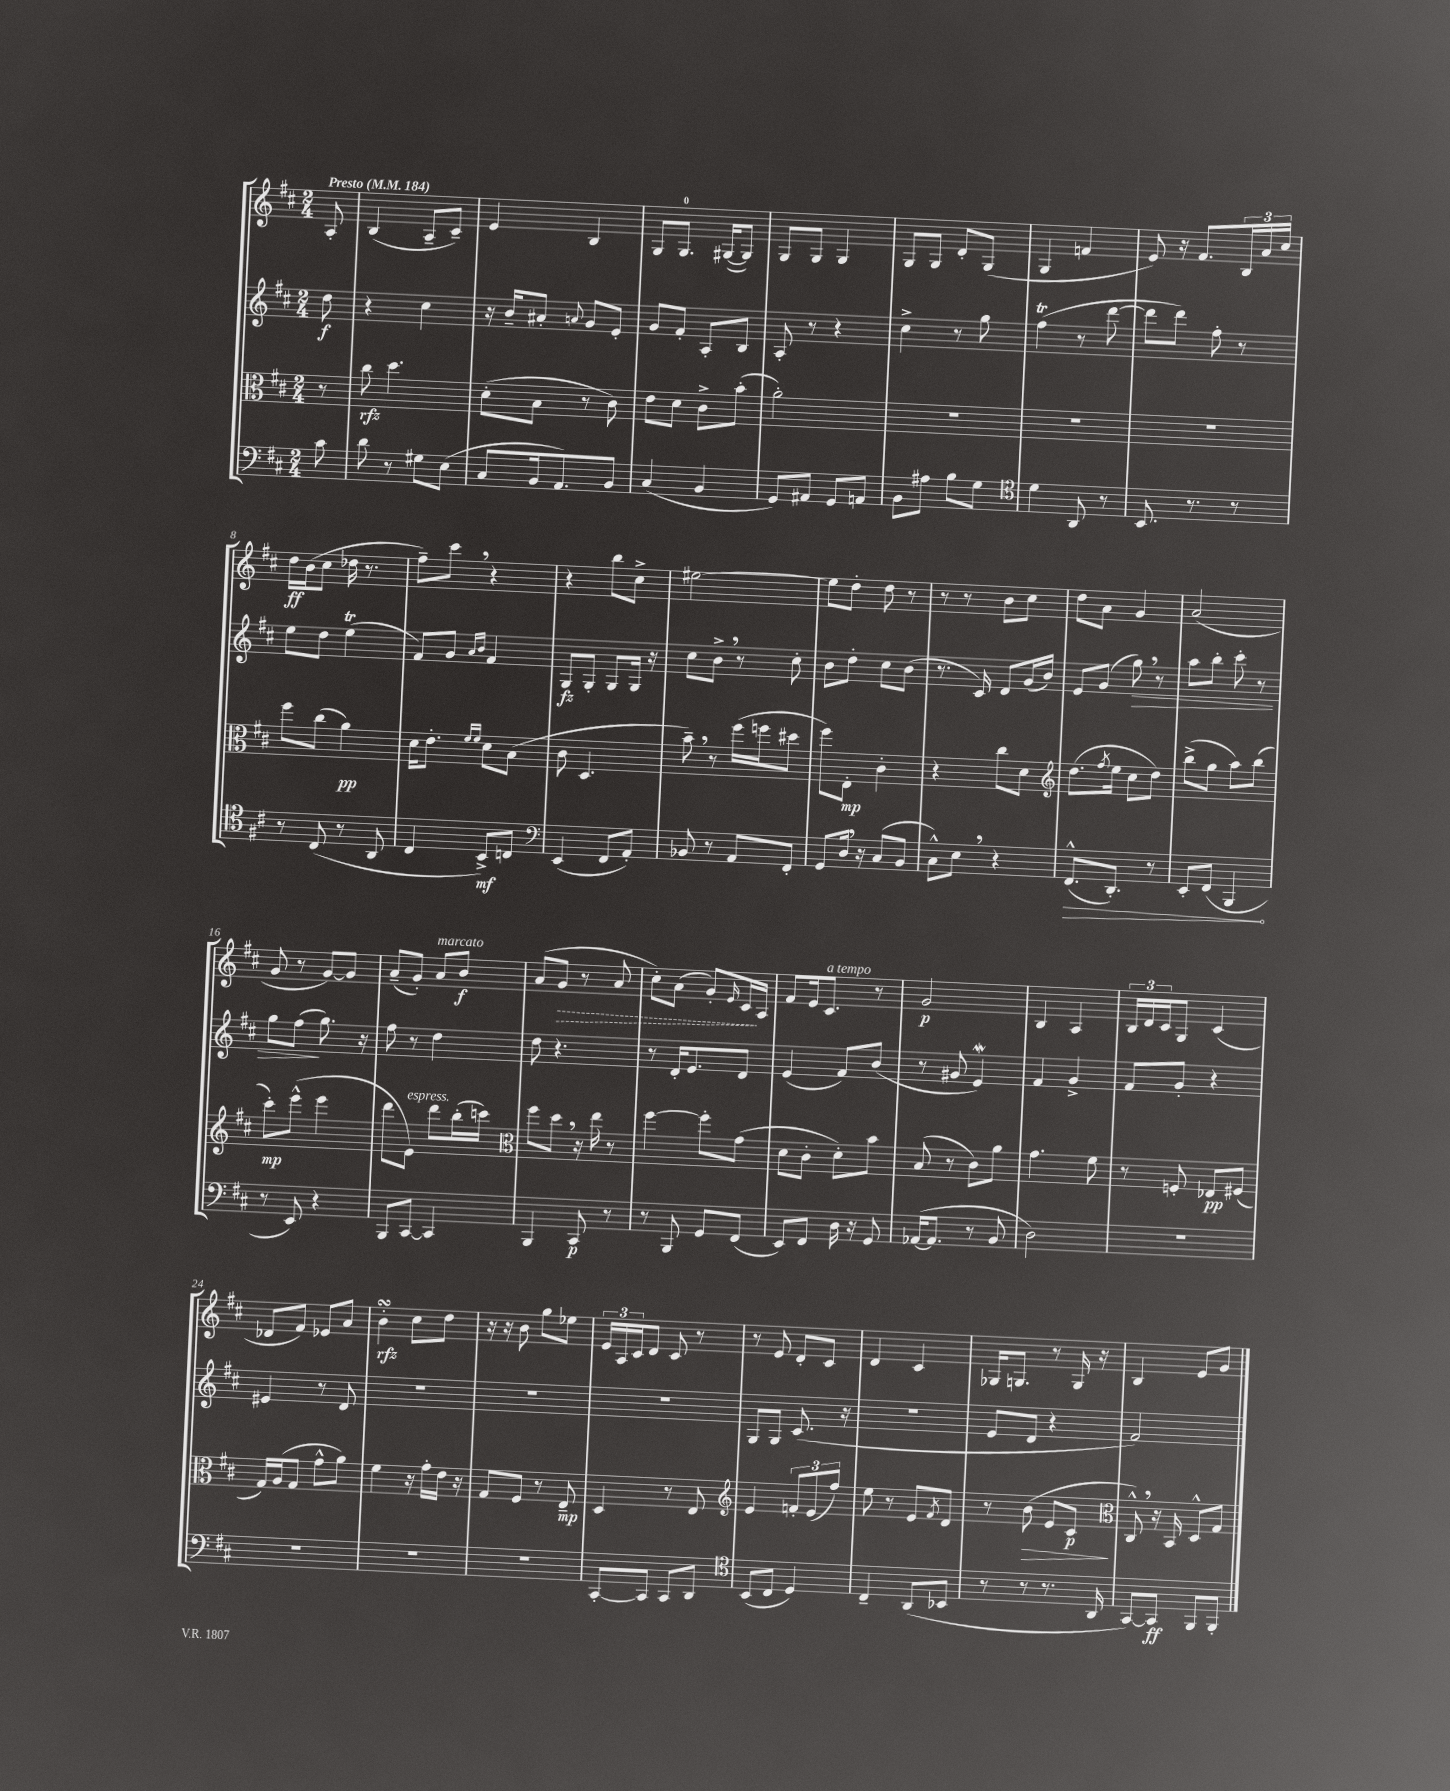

**kern	**dynam	**kern	**dynam	**kern	**dynam	**kern	**dynam
*part4	*part4	*part3	*part3	*part2	*part2	*part1	*part1
*staff4	*staff4	*staff3	*staff3	*staff2	*staff2	*staff1	*staff1
*clefF4	*	*clefC3	*	*clefG2	*	*clefG2	*
*k[f#c#]	*	*k[f#c#]	*	*k[f#c#]	*	*k[f#c#]	*
*M2/4	*	*M2/4	*	*M2/4	*	*M2/4	*
*MM184	*	*MM184	*	*MM184	*	*MM184	*
=	=	=	=	=	=	=	=
!	!	!	!	!	!	!LO:TX:a:B:t=Presto	!
8c#\	.	8r	.	8dd\	f	8A'/	.
=1	=1	=1	=1	=1	=1	=1	=1
8d\	.	8cc#\	rfz	4r	.	(4B/	.
8r	.	4.dd\	.	.	.	.	.
8G#X\L	.	.	.	4cc#\	.	8A~/L	.
(8E\J	.	.	.	.	.	8c#~/J)	.
=2	=2	=2	=2	=2	=2	=2	=2
8C#/L	.	(8d'\L	.	16r	.	4e/	.
.	.	.	.	16b~/KL	.	.	.
16BB/k	.	8B\J	.	8a#X'/J	.	.	.
8.AA/)	.	.	.	.	.	.	.
.	.	.	.	8qqan/	.	.	.
.	.	8r	.	8g/L	.	4B/	.
8BB/J	.	8c#\)	.	8e'/J	.	.	.
=3	=3	=3	=3	=3	=3	=3	=3
(4C#/	.	8e\L	.	8g/L	.	8G/L	.
.	.	8d\J	.	8f#'/J	.	8.G/J	.
4BB/	.	8c#^\L	.	8A'/L	.	.	.
.	.	.	.	.	.	([16G#X/KL	.
.	.	(8b'\J	.	8B/J	.	8G#/J])	.
=4	=4	=4	=4	=4	=4	=4	=4
8GG/L)	.	2a'\)	.	8A'/	.	8G/L	.
8AA#X/J	.	.	.	8r	.	8G/J	.
8GG/L	.	.	.	4r	.	4G/	.
8AAn/J	.	.	.	.	.	.	.
=5	=5	=5	=5	=5	=5	=5	=5
8BB\L	.	2r	.	4cc#^\	.	8G/L	.
8A#X\J	.	.	.	.	.	8G/J	.
8B\L	.	.	.	8r	.	8d'/L	.
8G\J	.	.	.	8gg\	.	(8G/J	.
=6	=6	=6	=6	=6	=6	=6	=6
*clefC4	*	*	*	*	*	*	*
4d\	.	2r	.	(4ff#t\	.	4G/	.
8AA/	.	.	.	8r	.	4fn/	.
8r	.	.	.	[8ddd\	.	.	.
=7	=7	=7	=7	=7	=7	=7	=7
8.BB/	.	2r	.	8ddd\L]	.	8e/)	.
.	.	.	.	8ddd\J)	.	16r	.
8.r	.	.	.	.	.	8.f#/L	.
.	.	.	.	8ff#'\	.	.	.
8r	.	.	.	8r	.	24B/L	.
.	.	.	.	.	.	24a/	.
.	.	.	.	.	.	24cc#/JJ	.
!!LO:LB:g=z
=8	=8	=8	=8	=8	=8	=8	=8
8r	.	8ff#\L	.	8ee\L	.	16dd\LL	ff
.	.	.	.	.	.	(16b\J	.
(8C#/	.	(8cc#\J	.	8dd\J	.	8cc#\J	.
8r	.	4a\)	pp	(4eeT\	.	16dd-X\	.
.	.	.	.	.	.	8.r	.
8AA/	.	.	.	.	.	.	.
=9	=9	=9	=9	=9	=9	=9	=9
4C#/	.	16d\KL	.	8f#/L)	.	8ff#~\L)	.
.	.	8.e'\J	.	.	.	.	.
.	.	.	.	8g/J	.	8ccc#,\J	.
.	.	16qqf#/LL	.	16qqa/LL	.	.	.
.	.	16qqf#/JJ	.	16qqb/JJ	.	.	.
8BB^/L)	mf	8d\L	.	4f#/	.	4r	.
8Cn/J	.	(8B\J	.	.	.	.	.
=10	=10	=10	=10	=10	=10	=10	=10
*clefF4	*	*	*	*	*	*	*
(4EE/	.	8c#\	.	8G/L	fz	4r	.
.	.	4.D/	.	8G'/J	.	.	.
8FF#/L	.	.	.	8G/L	.	8bb\L	.
8AA'/J)	.	.	.	16G/Jk	.	8cc#^\J	.
.	.	.	.	16r	.	.	.
=11	=11	=11	=11	=11	=11	=11	=11
8BB-X/	.	8b~,\)	.	8cc#\L	.	[2ee#X\	.
8r	.	8r	.	8b^,\J	.	.	.
8AA/L	.	(16ff#\LL	.	8r	.	.	.
.	.	16ffn\J	.	.	.	.	.
8FF#'/J	.	8dd#X\J	.	8cc#'\	.	.	.
=12	=12	=12	=12	=12	=12	=12	=12
8GG/L	.	8ff#\L)	.	8b\L	.	8ee#\L]	.
16D,/Jk	.	8E'\J	mp	8dd'\J	.	8dd'\J	.
16r	.	.	.	.	.	.	.
(8C#/L	.	4c#'\	.	8cc#\L	.	8dd\	.
8BB/J	.	.	.	(8b\J	.	8r	.
=13	=13	=13	=13	=13	=13	=13	=13
8C#^^\L)	.	4r	.	8.r	.	8r	.
8E,\J	.	.	.	.	.	8r	.
.	.	.	.	16c#/)	.	.	.
4r	.	8cc#\L	.	8d/L	.	8b\L	.
.	.	8d\J	.	(16g/L	.	8cc#\J	.
.	.	.	.	16b/JJ)	.	.	.
=14	=14	=14	=14	=14	=14	=14	=14
*	*	*clefG2	*	*	*	*	*
!	!LO:HP:b	!	!	!	!	!	!
(8.FF#^^/L	>	(8.dd\L	.	8e/L	.	8dd\L	.
.	.	.	.	(8g/J	.	8a\J	.
.	.	8qff#/	.	.	.	.	.
8.DD'/J)	.	16ee\Jk	.	.	.	.	.
!	!	!	!	!	!LO:HP:b	!	!
.	.	8cc#\L	.	8gg,\)	>	4g/	.
8r	.	8dd\J)	.	8r	.	.	.
=15	=15	=15	=15	=15	=15	=15	=15
8EE'/L	.	(8bb^\L	.	8aa\L	.	(2a/	.
(8FF#/J	.	8gg\J	.	8bb'\J	.	.	.
4BBB/	.	8aa\L)	.	8ccc#'\	.	.	.
.	.	(8bb\J	.	8r	.	.	.
.	]	.	.	.	.	.	.
!!LO:LB:g=z
=16	=16	=16	=16	=16	=16	=16	=16
8r	.	8ccc#'\L)	mp	8gg\L	.	8g/	.
8EE/)	.	(8eee^^\J	.	(8ff#\J	.	8r	.
4r	.	4eee\	.	8.gg\)	]	[8g/L)	.
.	.	.	.	.	.	8g/J]	.
.	.	.	.	16r	.	.	.
=17	=17	=17	=17	=17	=17	=17	=17
8BBB/L	.	8ddd\L	.	8ff#\	.	(8a~/L	.
!	!	!LO:TX:a:i:t=espress.	!	!	!	!	!
[8CC#/J	.	8e\J)	.	8r	.	8g'/J)	.
!	!	!	!	!	!	!LO:TX:a:i:t=marcato	!
4CC#/]	.	8ddd\L	.	4dd\	.	8a/L	.
.	.	(16bb'\L	.	.	.	8b/J	f
.	.	16cccn\JJ)	.	.	.	.	.
=18	=18	=18	=18	=18	=18	=18	=18
*	*	*clefC3	*	*	*	*	*
4BBB/	.	8ff#\L	.	8dd\	.	(8a/L	.
!	!	!	!	!	!	!	!LO:HP:b
.	.	8dd,\J	.	4.r	.	8g/J	>
8CC#/	p	16r	.	.	.	8r	.
.	.	16ee\	.	.	.	.	.
8r	.	8r	.	.	.	8a/	.
=19	=19	=19	=19	=19	=19	=19	=19
8r	.	[4ff#\	.	8r	.	8cc#'\L)	.
8BBB/	.	.	.	16d'/KL	.	(8a\J	.
.	.	.	.	8.e/	.	.	.
8GG/L	.	8ff#'\L]	.	.	.	8g'/L)	.
.	.	.	.	.	.	16qqe/	.
(8FF#/J	.	(8g\J	.	8d/J	.	16c#/L	.
.	.	.	.	.	.	16A/JJ	]
=20	=20	=20	=20	=20	=20	=20	=20
8EE/L)	.	8d\L	.	(4e/	.	8f#/L	.
8FF#/J	.	8c#'\J	.	.	.	16e/k	.
!	!	!	!	!	!	!LO:TX:a:i:t=a tempo	!
.	.	.	.	.	.	8.c#/J	.
16D\	.	8d'\L)	.	8f#/L)	.	.	.
16r	.	.	.	.	.	.	.
8GG/	.	8b\J	.	(8b/J	.	8r	.
=21	=21	=21	=21	=21	=21	=21	=21
([16AA-X/KL	.	(8B/	.	8r	.	2g/	p
8.AA-/J]	.	.	.	.	.	.	.
.	.	8r	.	8g#X/	.	.	.
8r	.	8c#\L)	.	4eW/)	.	.	.
8BB/	.	8a\J	.	.	.	.	.
=22	=22	=22	=22	=22	=22	=22	=22
2D\)	.	4.g\	.	4f#/	.	4B/	.
.	.	.	.	4g^/	.	4A/	.
.	.	8f#\	.	.	.	.	.
=23	=23	=23	=23	=23	=23	=23	=23
2r	.	8r	.	8f#/L	.	24B/LL	.
.	.	.	.	.	.	24d/	.
.	.	.	.	.	.	24c#/J	.
.	.	8Fn'/	.	8g'/J	.	8G/J	.
.	.	8E-X/L	pp	4r	.	(4c#/	.
.	.	(8F#X/J	.	.	.	.	.
!!LO:LB:g=z
=24	=24	=24	=24	=24	=24	=24	=24
2r	.	16G/LL)	.	4e#X/	.	8d-X/L	.
.	.	(16A/J	.	.	.	.	.
.	.	8G/J	.	.	.	8f#/J)	.
.	.	8g^^\L	.	8r	.	8e-X/L	.
.	.	8a\J)	.	8d/	.	8a/J	.
=25	=25	=25	=25	=25	=25	=25	=25
2r	.	4f#\	.	2r	.	4bsSSS'\	rfz
.	.	16r	.	.	.	8cc#\L	.
.	.	16g'\LL	.	.	.	.	.
.	.	16e\JJ	.	.	.	8dd\J	.
.	.	16r	.	.	.	.	.
=26	=26	=26	=26	=26	=26	=26	=26
2r	.	8G/L	.	2r	.	16r	.
.	.	.	.	.	.	16r	.
.	.	8F#/J	.	.	.	8b\	.
.	.	8r	.	.	.	8gg\L	.
.	.	8E~/	mp	.	.	8ee-X\J	.
=27	=27	=27	=27	=27	=27	=27	=27
[8CC#'/L	.	4D/	.	2r	.	24e/LL	.
.	.	.	.	.	.	24A/	.
.	.	.	.	.	.	24c#/J	.
8CC#/J]	.	.	.	.	.	8d/J	.
8CC#/L	.	8r	.	.	.	8c#/	.
8DD/J	.	8E/	.	.	.	8r	.
=28	=28	=28	=28	=28	=28	=28	=28
*clefC4	*	*clefG2	*	*	*	*	*
(8BB/L	.	4e/	.	8G/L	.	8r	.
8C#/J	.	.	.	8G/J	.	8e/	.
4D/)	.	12fn'/L	.	(8.c#/	.	8d'/L	.
.	.	(12e/	.	.	.	.	.
.	.	.	.	.	.	8c#/J	.
.	.	12ff#/J)	.	.	.	.	.
.	.	.	.	16r	.	.	.
=29	=29	=29	=29	=29	=29	=29	=29
4C#~/	.	8ee\	.	2r	.	4d/	.
.	.	8r	.	.	.	.	.
(8AA/L	.	8e/L	.	.	.	4c#/	.
.	.	8qf#/	.	.	.	.	.
8BB-X/J	.	8d/J	.	.	.	.	.
=30	=30	=30	=30	=30	=30	=30	=30
8r	.	8r	.	8e/L	.	16G-X/KL	.
.	.	.	.	.	.	8.Gn/J	.
!	!	!	!LO:HP:b	!	!	!	!
8r	.	(8b\	>	8d/J	.	.	.
8.r	.	8e/L	.	4r	.	8r	.
.	.	8c#/J	p	.	.	16G/	.
16AA/	.	.	.	.	.	16r	.
.	.	.	]	.	.	.	.
=31	=31	=31	=31	=31	=31	=31	=31
*	*	*clefC3	*	*	*	*	*
[8GG/L)	.	8C#^^,/)	.	2f#/)	.	4B/	.
8GG/J]	ff	16r	.	.	.	.	.
.	.	16BB/	.	.	.	.	.
8FF#/L	.	8D^^/L	.	.	.	8e/L	.
8FF#'/J	.	8G/J	.	.	.	8g/J	.
==	==	==	==	==	==	==	==
*-	*-	*-	*-	*-	*-	*-	*-
